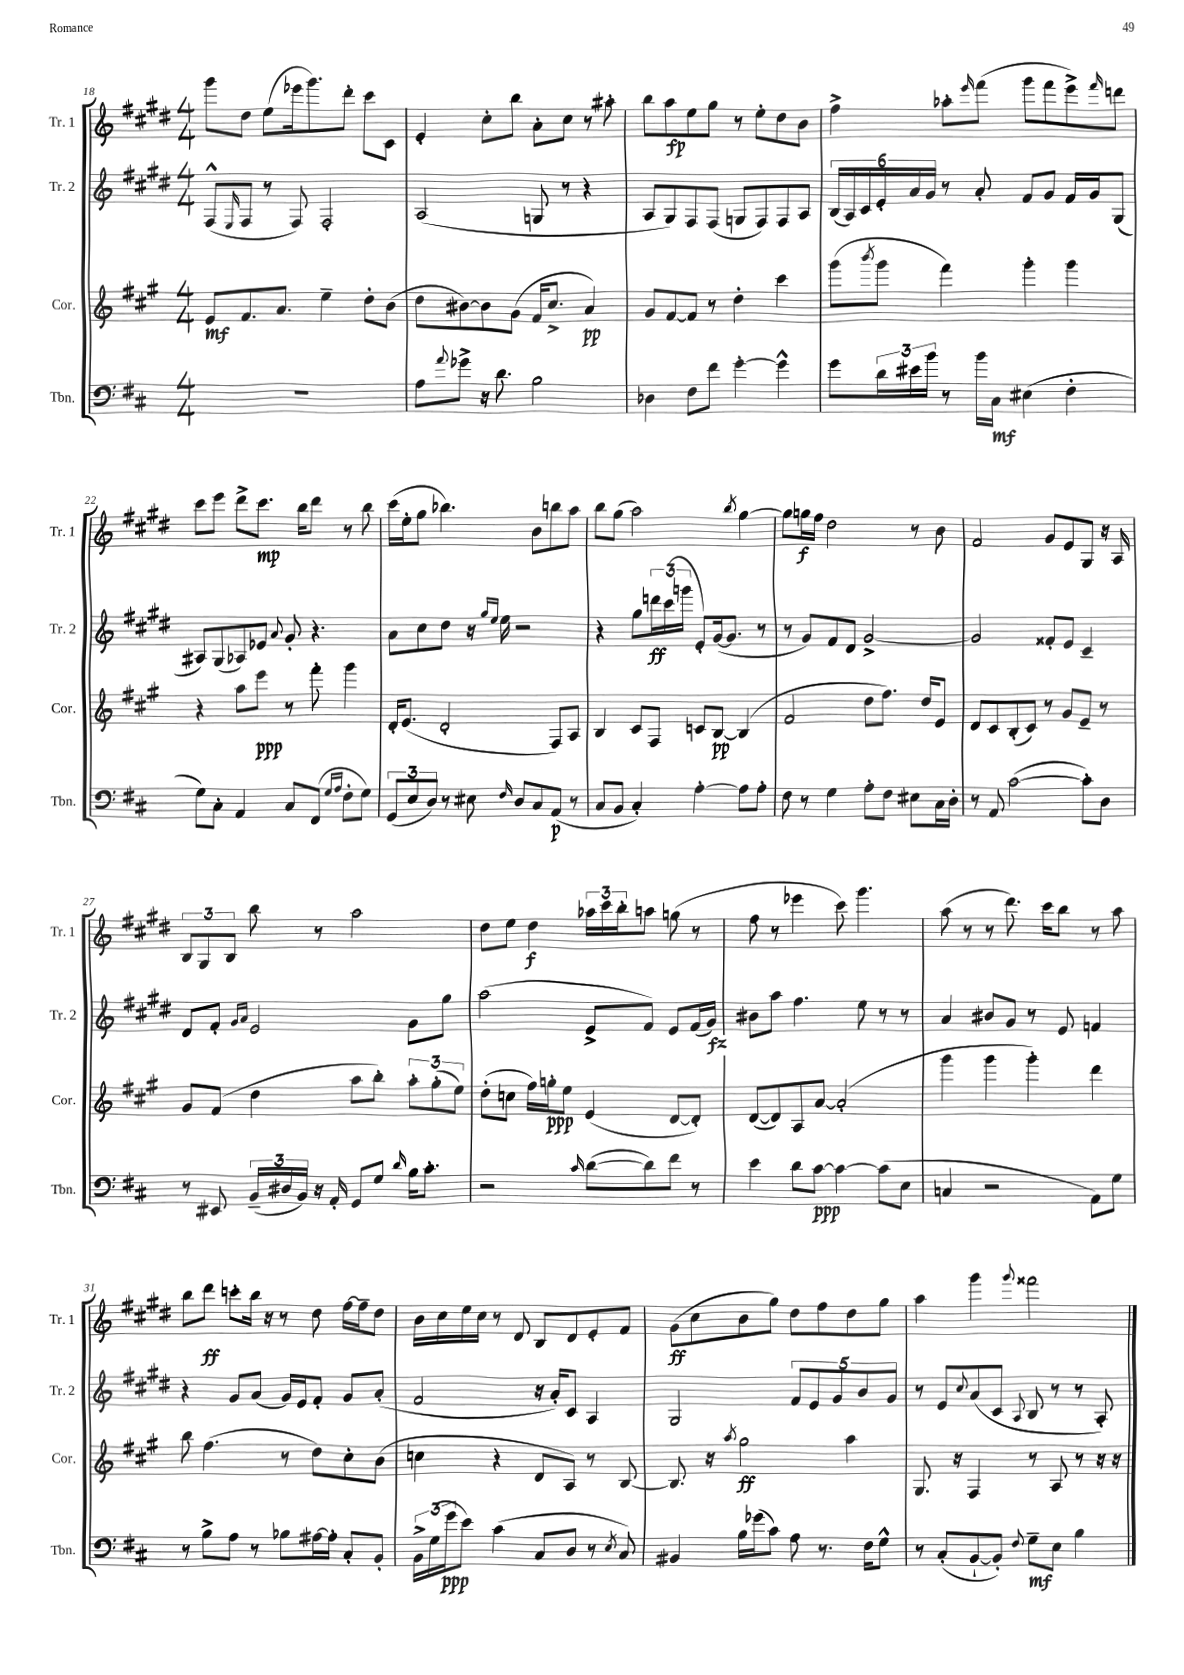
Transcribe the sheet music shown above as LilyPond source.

<<
\new StaffGroup <<
\new Staff = "s0" \with { instrumentName = "Tr. 1" shortInstrumentName = "Tr. 1" } {
    \clef treble \key e \major \numericTimeSignature \time 4/4
    gis'''8 dis''8 e''8( ees'''16 gis'''8.) dis'''8-. cis'''8 cis'8 |
    e'4-. cis''8-. b''8 a'8-. cis''8 r8 ais''8-. |
    b''8 a''8\fp e''8 gis''8 r8 e''8-. dis''8 b'8 |
    fis''4-> aes''8-. \grace { e'''16 } fis'''8( gis'''8 fis'''8 e'''8->) \grace { fis'''16 } d'''8 |
    cis'''8 e'''8 dis'''8-> cis'''8.\mp b''16 dis'''8 r8 b''8 |
    cis'''16( e''16-. gis''8 bes''4.) b'8 b''8 a''8 |
    b''8 gis''8( a''2) \acciaccatura { b''8 } gis''4~ |
    gis''8 g''16\f fis''16 dis''2 r8 b'8 |
    fis'2 gis'8 e'8 gis8 r16 a16 |
    \tuplet 3/2 { b8 gis8 b8 } b''8 r8 a''2 |
    dis''8 e''8 dis''4\f \tuplet 3/2 { aes''16 cis'''16 b''16-. } a''8 g''8( r8 |
    fis''8 r8 ees'''4 cis'''8) gis'''4. |
    a''8( r8 r8 dis'''8.) cis'''16 b''8 r8 a''8 |
    b''8 dis'''8\ff c'''8-. b''16 r16 r8 dis''8 fis''16~ fis''16-- dis''8 |
    b'16 cis''16 e''16 cis''16 r8 dis'8 b8 dis'8 e'8-. fis'8 |
    gis'8\ff( cis''8 b'8 gis''8) dis''8 fis''8 dis''8 gis''8 |
    a''4 gis'''4 \appoggiatura { gis'''8 } fisis'''2 \bar "|." |
}
\new Staff = "s1" \with { instrumentName = "Tr. 2" shortInstrumentName = "Tr. 2" } {
    \clef treble \key e \major \numericTimeSignature \time 4/4
    fis8-^( \grace { e16 } fis8 r8 fis8) fis2-. |
    a2( g8 r8 r4 |
    a8 gis8) fis8 fis8( g8 fis8) fis8 a8 |
    \tuplet 6/4 { b16( a16) cis'16 e'16-. a'16 gis'16 } r8 a'8-. fis'8 gis'8 fis'16 gis'16 gis8( |
    ais8) gis8( aes8) ees'8 \appoggiatura { a'8 } gis'8-. r4. |
    a'8 cis''8 dis''8 r16 \grace { gis''16 e''16 } e''16 r2 |
    r4 gis''8 \tuplet 3/2 { d'''16\ff cis'''16( g'''16 } e'8-.) gis'16~( gis'8. r8 |
    r8 gis'8) fis'8 dis'8 gis'2~-> |
    gis'2 fisis'8-. e'8 cis'4-- |
    dis'8 fis'8-. \grace { gis'16 a'16 } e'2 gis'8 gis''8 |
    a''2( e'8-> fis'8) e'8 fis'16( gis'16\fz) |
    bis'8 a''8 fis''4. e''8 r8 r8 |
    a'4 bis'8 gis'8 r8 e'8 f'4 |
    r4 gis'8 a'8( gis'16) e'16 fis'8-. gis'8 a'8-.( |
    fis'2 r16 a'16-.) cis'8 a4 |
    gis2 \tuplet 5/4 { fis'8 e'8 gis'8 b'8 gis'8 } |
    r8 e'8 \appoggiatura { cis''8 } a'8( cis'8 \appoggiatura { a8 } b8 r8 r8 a8-.) \bar "|." |
}
\new Staff = "s2" \with { instrumentName = "Cor." shortInstrumentName = "Cor." } {
    \clef treble \key a \major \numericTimeSignature \time 4/4
    e'8\mf fis'8. a'8. e''4-- d''8-. b'8( |
    d''8 bis'8~) bis'8 gis'8( fis'16 cis''8.-> a'4\pp) |
    gis'8 fis'8~ fis'8 r8 d''4-. cis'''4 |
    gis'''8( \acciaccatura { b'''8 } gis'''8 fis'''4) gis'''4-. gis'''4 |
    r4 a''8 e'''8\ppp r8 fis'''8-. gis'''4 |
    d'16-. e'8.( d'2-. fis8) a8 |
    b4 cis'8 fis8 c'8 b8~\pp b4( |
    fis'2 d''8 fis''8.) d''16 e'8 |
    d'8 cis'8 b8-.( cis'8) r8 gis'8 e'8-- r8 |
    gis'8 fis'8( d''4 a''8 b''8-.) \tuplet 3/2 { a''8-. gis''8-.( e''8) } |
    d''8-.( c''8 fis''16) g''16-.\ppp e''8 e'4( d'8~ d'8-.) |
    d'8~( d'8) a8 a'8~ a'2-.( |
    gis'''4 gis'''4 gis'''4-.) d'''4 |
    b''8 fis''4.( r8 d''8) cis''8-. b'8( |
    c''4 r4 d'8 a8) r8 b8~ |
    b8. r16 \acciaccatura { a''8 } gis''2\ff a''4 |
    gis8. r16 fis4 r8 a8 r8 r16 r16 \bar "|." |
}
\new Staff = "s3" \with { instrumentName = "Tbn." shortInstrumentName = "Tbn." } {
    \clef bass \key d \major \numericTimeSignature \time 4/4
    R1 |
    a8 \appoggiatura { a'8 } ges'8-> r16 d'8. b2 |
    des4 fis8 fis'8 g'4~-. g'4-^ |
    g'8 \tuplet 3/2 { d'16 eis'16 b'16 } r8 b'16 cis16\mf eis4( fis4-. |
    g8) cis8-. a,4 cis8 fis,8( \grace { g16 a16 } fis8-. g8) |
    \tuplet 3/2 { g,8( e8 d8) } r8 eis8 \grace { fis16 } d8 cis8 a,8\p( r8 |
    cis8 b,8 cis4-.) a4~-. a8 a8-. |
    fis8 r8 g4 a8-. fis8 eis8 cis16 d16-. |
    r8 a,8 cis'2~( cis'8-.) d8 |
    r8 eis,8 \tuplet 3/2 { b,16--( dis16 b,16) } r16 a,16-. g,8 g8 \grace { d'16 } b16 cis'8.-. |
    r2 \grace { cis'16 } d'8~( d'8) fis'8 r8 |
    e'4 d'8 cis'8~\ppp cis'4~ cis'8( e8 |
    c4 r2 a,8) g8 |
    r8 b8-> a8 r8 bes8 ais16~ ais16-. cis8-. b,8-. |
    \tuplet 3/2 { b,16-> g16( g'16\ppp } e'8) cis'4( cis8 d8 r8 \acciaccatura { e8 } cis8) |
    bis,4 b16 ges'16( cis'8) a8 r8. fis16 g8-^ |
    r8 cis8-.( b,8~-! b,8-.) \appoggiatura { fis8 } g8--\mf e8 b4 \bar "|." |
}
>>
>>
\layout { \context { \Score currentBarNumber = #18 } }
